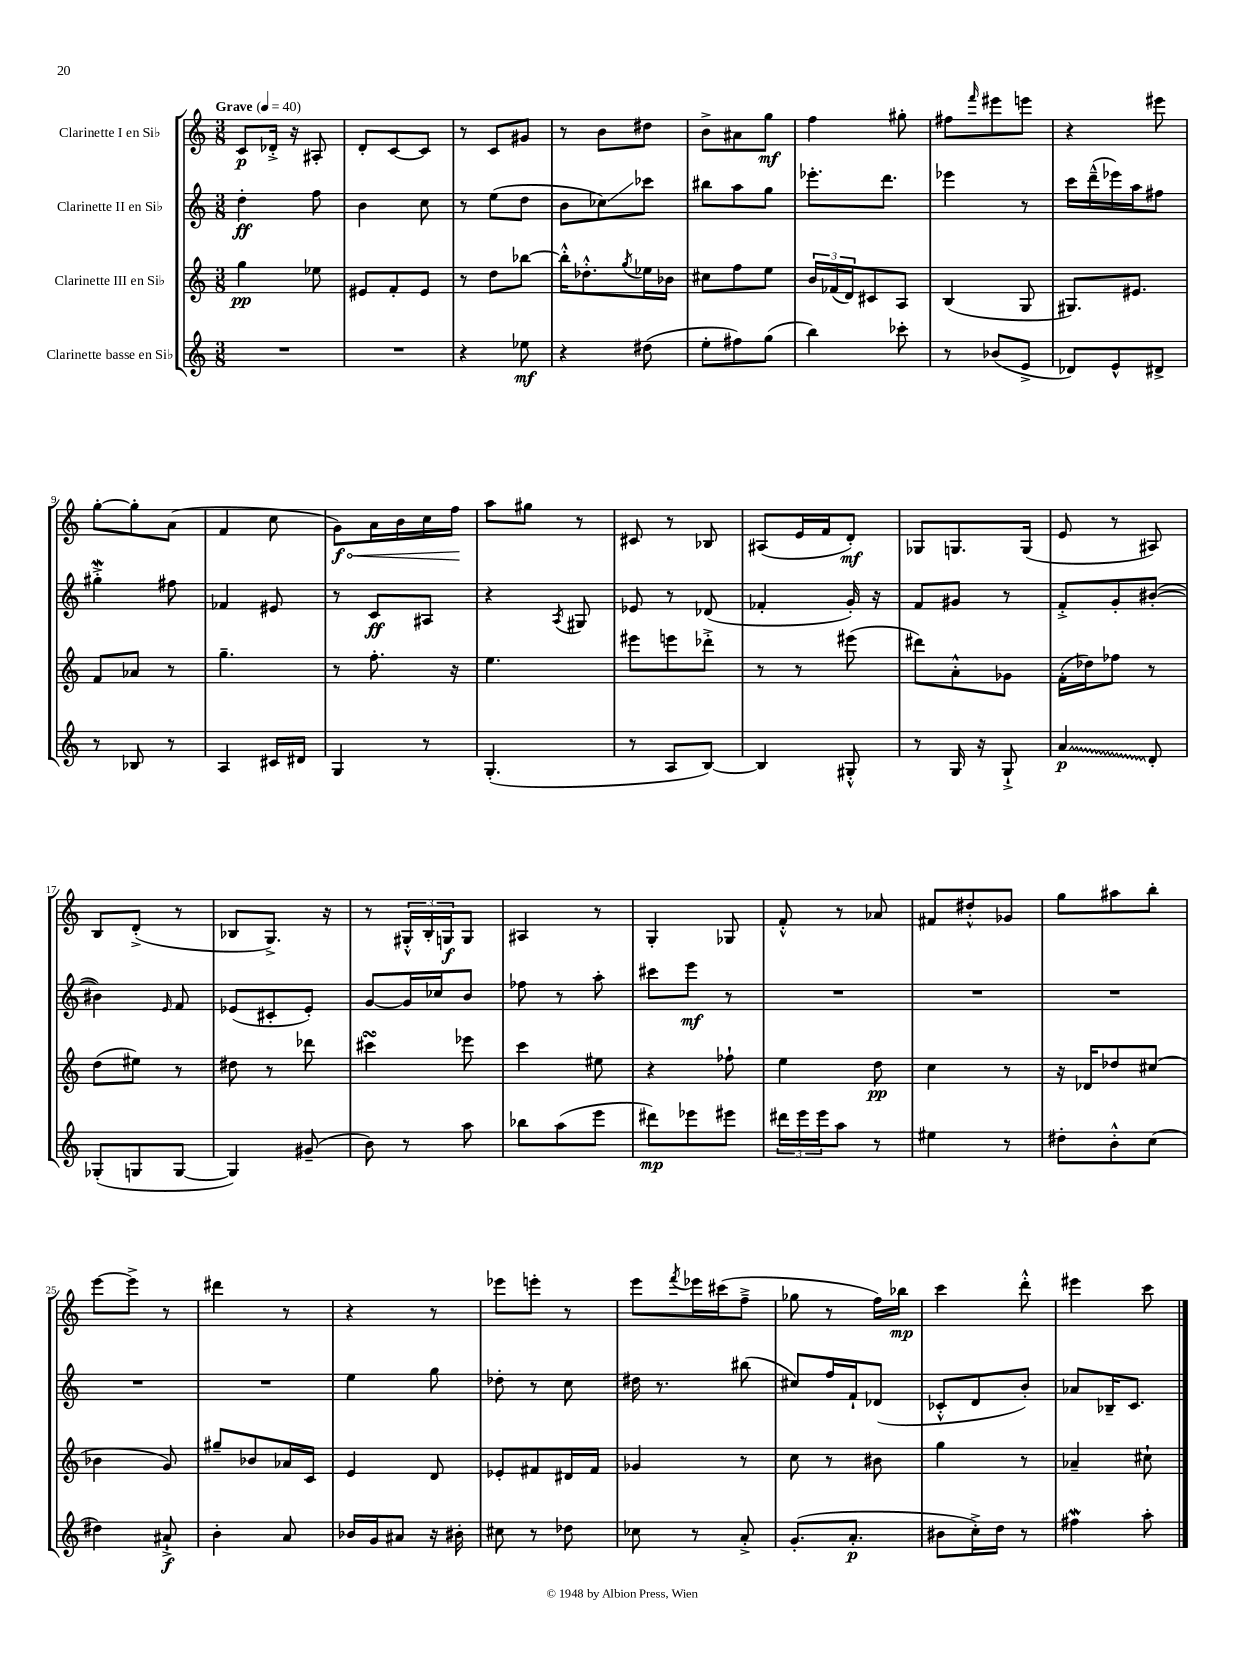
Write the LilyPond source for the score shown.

<<
\new StaffGroup <<
\new Staff = "s0" \with { instrumentName = "Clarinette I en Sib" } {
    \clef treble \key c \major \numericTimeSignature \time 3/8 \tempo "Grave" 4 = 40
    c'8\p des'16-.-> r16 ais8-. |
    d'8-. c'8~ c'8 |
    r8 c'8 gis'8 |
    r8 b'8 dis''8 |
    b'8-> ais'8 g''8\mf |
    f''4 gis''8-. |
    fis''8 \grace { f'''16 } eis'''8 e'''8 |
    r4 eis'''8 |
    g''8~-. g''8-. a'8( |
    f'4 c''8 |
    \once \override Hairpin.circled-tip = ##t g'8\f\<) a'16 b'16 c''16 f''16\! |
    a''8 gis''8 r8 |
    cis'8 r8 bes8 |
    ais8( e'16 f'16 d'8-.\mf) |
    ges8 g8. g16( |
    e'8 r8 ais8) |
    b8 d'8-.->( r8 |
    bes8 g8.->) r16 |
    r8 \tuplet 3/2 { gis16-.-^ b16-. g16\f } g8 |
    ais4 r8 |
    g4-. ges8 |
    f'8-.-^ r8 aes'8 |
    fis'8 dis''8-.-^ ges'8 |
    g''8 ais''8 b''8-. |
    e'''8~ e'''8-> r8 |
    dis'''4 r8 |
    r4 r8 |
    ees'''8 e'''8-. r8 |
    e'''8 \acciaccatura { f'''8 } ees'''16 cis'''16( f''8---> |
    ges''8 r8 f''16) bes''16\mp |
    c'''4 d'''8-.-^ |
    eis'''4 c'''8 \bar "|." |
}
\new Staff = "s1" \with { instrumentName = "Clarinette II en Sib" } {
    \clef treble \key c \major \numericTimeSignature \time 3/8
    d''4-.\ff f''8 |
    b'4 c''8 |
    r8 e''8( d''8 |
    b'8 ces''8\glissando) ces'''8 |
    bis''8 a''8 g''8 |
    ees'''8.-. d'''8. |
    ees'''4 r8 |
    c'''16 d'''16---^( ees'''16) a''16 fis''8 |
    gis''4-.->\mordent fis''8 |
    fes'4 eis'8 |
    r8 c'8\ff ais8 |
    r4 \acciaccatura { a8 } gis8 |
    ees'8 r8 des'8( |
    fes'4-. g'16-.) r16 |
    f'8 gis'8 r8 |
    f'8-.-> g'8-. bis'8~-.( |
    bis'4) \grace { e'16 } f'8 |
    ees'8( cis'8-. ees'8-.) |
    g'8~ g'16 ces''16 b'8 |
    fes''8 r8 a''8-. |
    cis'''8 e'''8\mf r8 |
    R4. |
    R4. |
    R4. |
    R4. |
    R4. |
    e''4 g''8 |
    des''8-. r8 c''8 |
    dis''16 r8. bis''8( |
    cis''8) f''16 f'16-! des'8( |
    ces'8-.-^ d'8 b'8-.) |
    aes'8 bes16-- c'8. \bar "|." |
}
\new Staff = "s2" \with { instrumentName = "Clarinette III en Sib" } {
    \clef treble \key c \major \numericTimeSignature \time 3/8
    g''4\pp ees''8 |
    eis'8 f'8-. eis'8 |
    r8 d''8 bes''8~ |
    bes''16-.-^ des''8.-.-^ \acciaccatura { g''8 } ees''16 bes'16 |
    cis''8 f''8 e''8 |
    \tuplet 3/2 { b'16 fes'16( d'16) } cis'8 a8 |
    b4( g8 |
    gis8.) eis'8. |
    f'8 aes'8 r8 |
    g''4.-- |
    r8 f''8.-. r16 |
    e''4. |
    eis'''8 e'''8 des'''8-.-> |
    r8 r8 eis'''8( |
    dis'''8) a'8-.-^ ges'8 |
    f'16-.( des''16) fes''8 r8 |
    d''8( eis''8) r8 |
    dis''8 r8 des'''8 |
    cis'''4\turn ees'''8 |
    c'''4 eis''8 |
    r4 fes''8-! |
    e''4 d''8\pp |
    c''4 r8 |
    r16 des'16 des''8 cis''8( |
    bes'4 g'8) |
    gis''8-- bes'8 aes'16 c'16 |
    e'4 d'8 |
    ees'8-. fis'8 dis'16 fis'16 |
    ges'4 r8 |
    c''8 r8 bis'8 |
    g''4 r8 |
    aes'4-- cis''8-! \bar "|." |
}
\new Staff = "s3" \with { instrumentName = "Clarinette basse en Sib" } {
    \clef treble \key c \major \numericTimeSignature \time 3/8
    R4. |
    R4. |
    r4 ees''8\mf |
    r4 dis''8( |
    e''8-. fis''8) g''8( |
    b''4) ces'''8-. |
    r8 bes'8( e'8-> |
    des'8) e'8-^ dis'8-> |
    r8 bes8 r8 |
    a4 cis'16 dis'16 |
    g4 r8 |
    g4.-.( |
    r8 a8 b8~) |
    b4 gis8-.-^ |
    r8 g16 r16 g8-!-> |
    \once \override Glissando.style = #'zigzag a'4\glissando\p d'8-. |
    ges8-.( g8 g8~ |
    g4) gis'8--( |
    b'8) r8 a''8 |
    bes''8 a''8( e'''8 |
    dis'''8\mp) ees'''8 eis'''8 |
    \tuplet 3/2 { dis'''16 e'''16 e'''16 } a''8 r8 |
    eis''4 r8 |
    dis''8-. b'8-.-^ c''8( |
    dis''4) ais'8-!->\f |
    b'4-. a'8 |
    bes'16 g'16 ais'8 r16 bis'16-. |
    cis''8 r8 des''8 |
    ces''8 r8 a'8-.-> |
    g'8.-.( a'8.-.\p |
    bis'8 c''16-.->) d''16 r8 |
    fis''4\mordent a''8-. \bar "|." |
}
>>
>>
